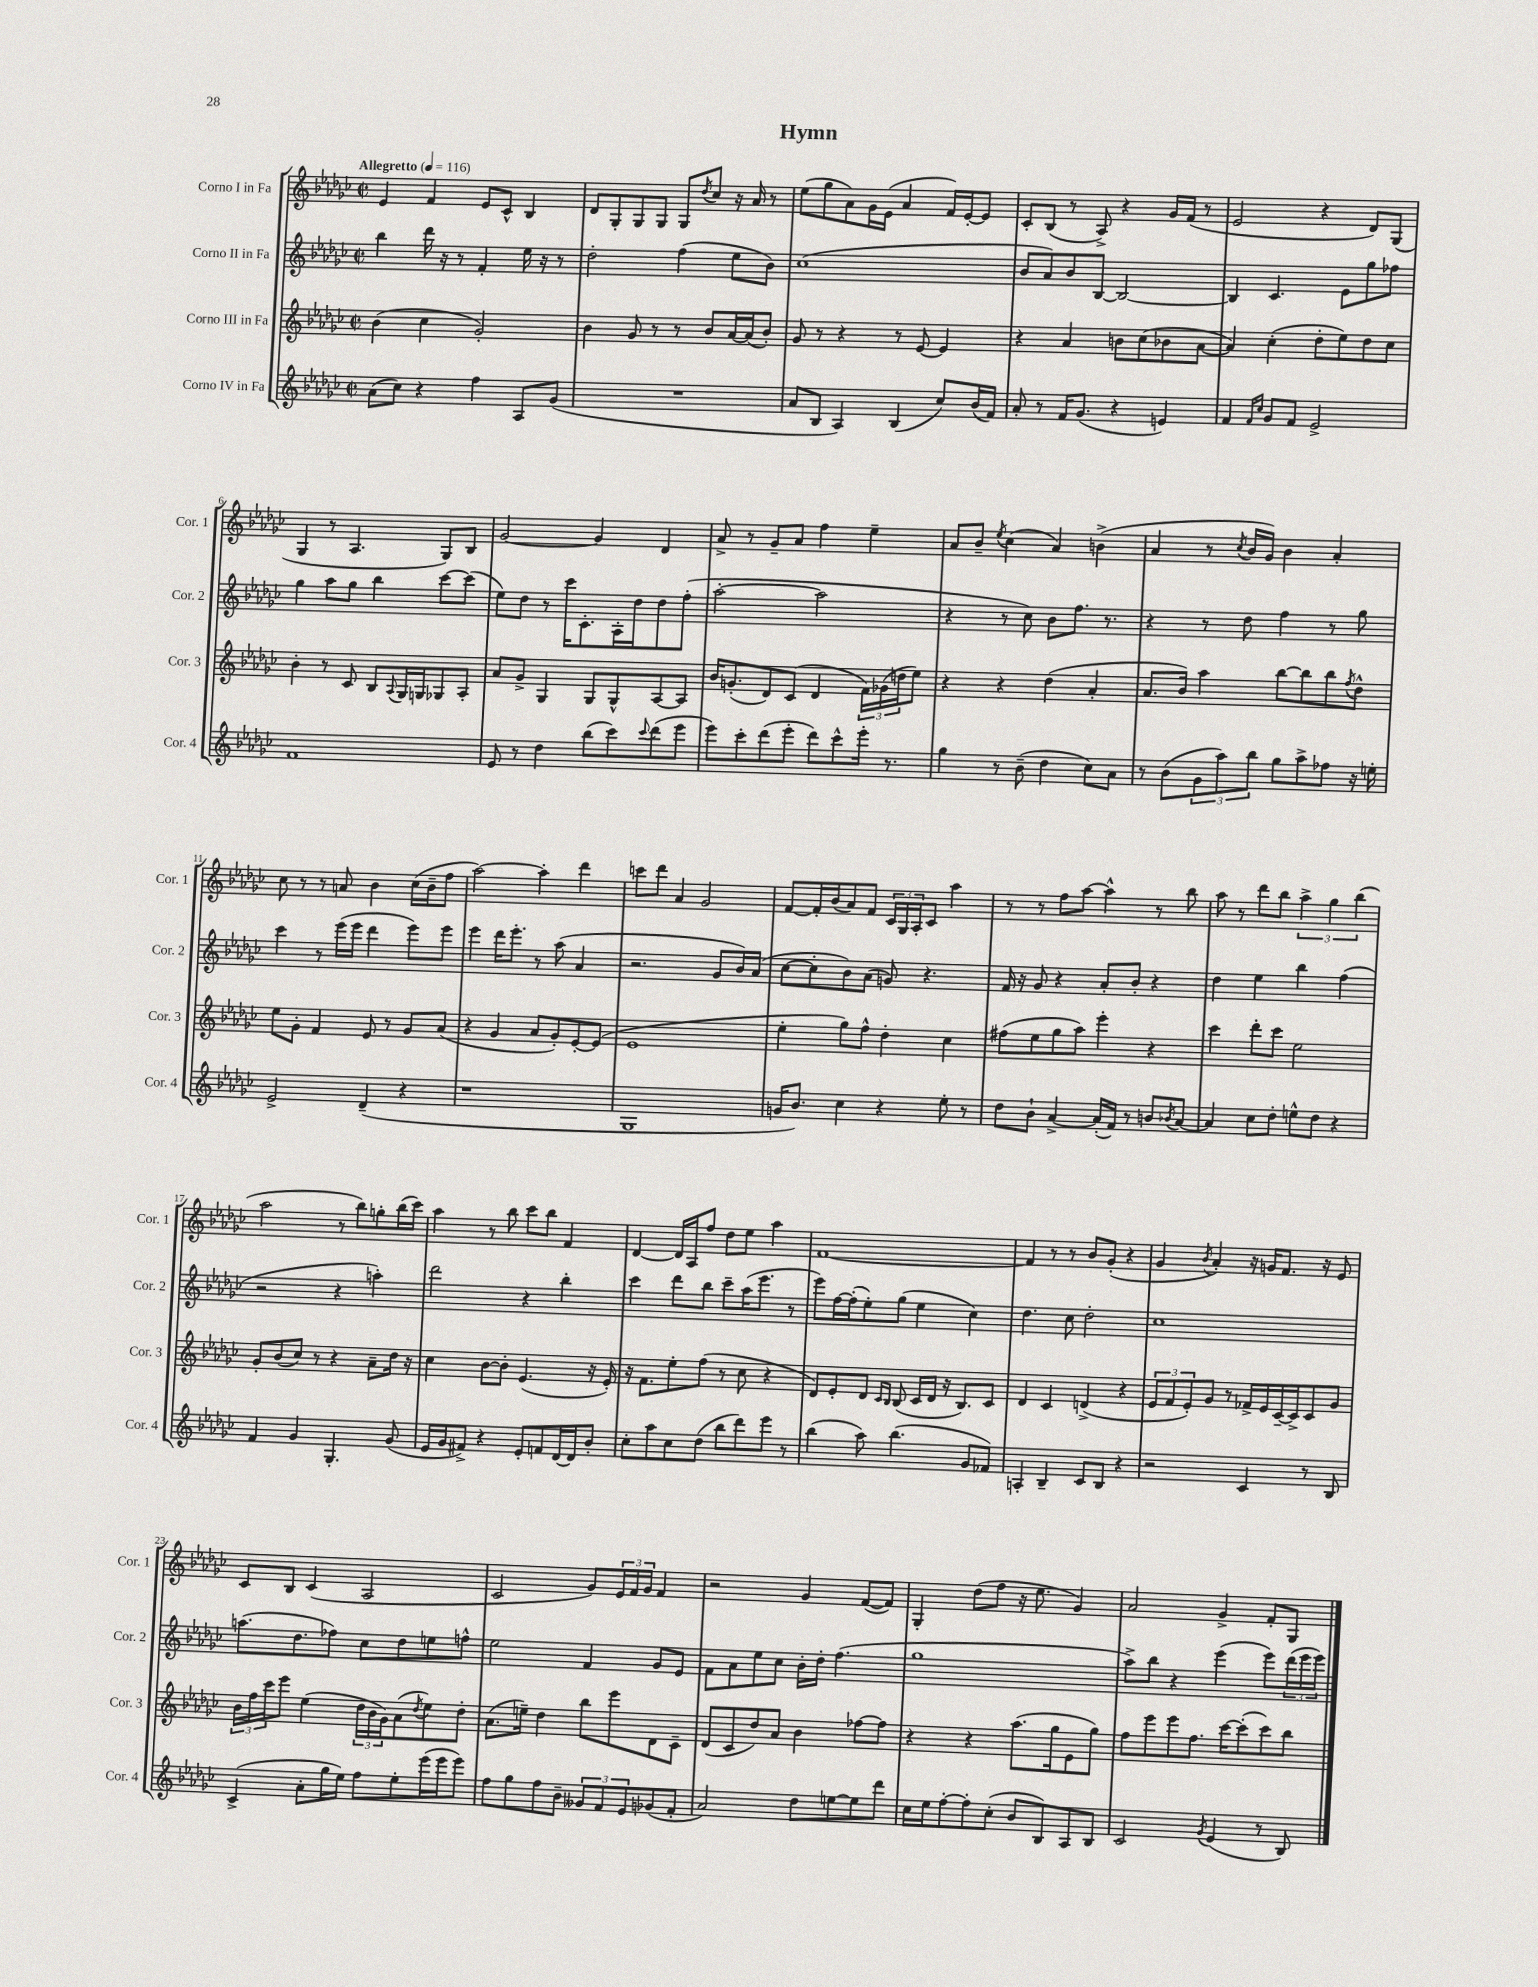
\header { title = "Hymn" }
<<
\new StaffGroup <<
\new Staff = "s0" \with { instrumentName = "Corno I in Fa" shortInstrumentName = "Cor. 1" } {
    \clef treble \key ges \major \defaultTimeSignature \time 2/2 \tempo "Allegretto" 4 = 116
    ees'4 f'4 ees'8 ces'8-^ bes4 |
    des'8 ges8-. ges8 ges8 ges8 \acciaccatura { des''8 } ces''8 r16 aes'16 r8 |
    ees''8( ges''8 aes'8) ges'16 ees'16( aes'4 f'16) ees'16~-. ees'8 |
    ces'8-. bes8( r8 aes8->) r4 ges'16 f'16( r8 |
    ees'2 r4 des'8) ges8( |
    ges4 r8 aes4. ges8) bes8 |
    ges'2~ ges'4 des'4 |
    aes'8-> r8 ges'8-- aes'8 f''4 ees''4-- |
    aes'8 bes'8-- \acciaccatura { ees''8 } ces''4( aes'4) b'4->( |
    aes'4 r8 \acciaccatura { ces''8 } bes'16 ges'16) bes'4 aes'4-. |
    ces''8 r8 r8 a'8 bes'4 ces''16( bes'16-- f''8 |
    aes''2~) aes''4-. des'''4 |
    c'''8 des'''8 aes'4 ges'2 |
    f'8~ f'16-. bes'16( aes'8) f'8 \tuplet 3/2 { ces'16 ges16 aes16-. } ces'8 aes''4 |
    r8 r8 f''8 aes''8~ aes''4-^ r8 bes''8 |
    aes''8 r8 des'''8 bes''8 \tuplet 3/2 { aes''4-> ges''4 bes''4( } |
    aes''2 r8 bes''8) g''8-. bes''16( ces'''16) |
    aes''4 r8 bes''8 ces'''8 bes''8 f'4 |
    des'4~ des'16 aes16 f''8 des''8 ees''8 aes''4 |
    f'1~ |
    f'4 r8 r8 bes'8 ges'8-.( r4 |
    ges'4 \acciaccatura { bes'8 } aes'4-.) r16 g'16 f'8. r16 ees'8 |
    ces'8 bes8 ces'4( aes2 |
    ces'2 ges'8) \tuplet 3/2 { ees'16 f'16 ges'16 } f'4 |
    r2 ges'4 f'8~( f'8) |
    ges4-. des''8( f''8 r16 ees''8. ges'4) |
    aes'2 ges'4-> f'8-. ges8 \bar "|." |
}
\new Staff = "s1" \with { instrumentName = "Corno II in Fa" shortInstrumentName = "Cor. 2" } {
    \clef treble \key ges \major \defaultTimeSignature \time 2/2
    bes''4 des'''16 r16 r8 f'4-. ees''16 r16 r8 |
    des''2-. f''4( ees''8 bes'8) |
    ces''1( |
    bes'8 aes'8) bes'8 bes8~ bes2~ |
    bes4 ces'4. ees'8 ges''8 fes''8 |
    ges''4 aes''8 ges''8 bes''4 ces'''8~ ces'''8( |
    ees''8) des''8 r8 ces'''16 ces'8.-. aes16-. des''16 des''8 f''8-.( |
    aes''2~-. aes''2 |
    r4 r8 ces''8) bes'8 f''8. r8. |
    r4 r8 des''8 f''4 r8 ges''8 |
    ces'''4 r8 ees'''16( ees'''16 des'''4 ees'''8) ees'''8 |
    ees'''4 des'''16 ees'''8.-. r8 aes''8( aes'4 |
    r2. ges'8 bes'16) aes'16( |
    ces''8~ ces''8-. bes'8) aes'8( g'8) r4. |
    f'16 r16 ges'8 r4 aes'8-. bes'8-. r4 |
    des''4 ees''4 bes''4 f''4( |
    r2 r4 a''4-.) |
    des'''2 r4 bes''4-. |
    ces'''4 des'''8 bes''8 ces'''8-- aes''16( ees'''8. r8 |
    ees'''8) f''16~ f''16-.( ees''8-.) ges''8( ees''4 ces''4) |
    des''4. ces''8 des''2-. |
    ces''1 |
    a''8.( des''8. fes''8) ces''8 des''8 e''8 f''8-^ |
    ees''2 f'4 ges'8 ees'8 |
    f'8 aes'8 ees''8 ces''8 bes'16-. des''16-. f''4.( |
    ges''1 |
    aes''8->) bes''8 r4 ees'''4( ees'''8) \tuplet 3/2 { des'''16( ees'''16 ees'''16) } \bar "|." |
}
\new Staff = "s2" \with { instrumentName = "Corno III in Fa" shortInstrumentName = "Cor. 3" } {
    \clef treble \key ges \major \defaultTimeSignature \time 2/2
    bes'4( ces''4 ges'2-.) |
    bes'4 ges'8 r8 r8 bes'8 aes'16~ aes'16( bes'8-.) |
    ges'8 r8 r4 r8 ees'8~ ees'4 |
    r4 aes'4 b'8 ces''8( bes'8 aes'8~ |
    aes'4) ces''4-.( des''8-. ees''8) des''8 ces''8 |
    bes'4-. r8 ces'8 bes8 \appoggiatura { aes8 } ges16 g16 ges8 aes8-. |
    aes'8 ges'8-> ges4 ges8 ges8-^ aes8~ aes8 |
    bes'16 g'8.-.( des'8) ces'8( des'4 \tuplet 3/2 { f'16) ges'16( d''16 } ees''8) |
    r4 r4 des''4( aes'4-. |
    aes'8. bes'16) aes''4 bes''8~ bes''8 bes''8 \acciaccatura { f''8 } des''8-^ |
    ees''8 ges'8-. f'4 ees'8 r8 ges'8 aes'8( |
    r4 ges'4 aes'8 ges'8-.) ees'8~-. ees'8( |
    ees'1 |
    ees''4-. ges''8) f''8-^ des''4-. ces''4 |
    fis''8( ees''8 ges''8 aes''8) ees'''4-. r4 |
    ces'''4 des'''8-. ces'''8 ees''2 |
    ges'8-. bes'8( ces''8) r8 r4 aes'8-- des''16 r16 |
    ces''4 bes'8~ bes'8-. ees'4.( r16 ees'16-.) |
    r16 f'8. ees''8-. f''8( r8 ces''8 r4 |
    des'8) ees'8-. des'8 \grace { ces'16 bes16 } bes8( ces'16 des'16 r16 bes8.) ces'8 |
    des'4 ces'4 d'4->( r4 |
    \tuplet 3/2 { ees'8 f'8 ees'8-.) } ges'8 r8 fes'16-> ees'16 ces'16~-- ces'16-> ces'8 ges'8 |
    \tuplet 3/2 { bes'16 f''16 ces'''16 } ees'''8 ees''4( \tuplet 3/2 { des''16 bes'16 ges'16) } aes'8( \acciaccatura { des''8 } ees''8) des''8-. |
    aes'8.( e''16--) des''4 bes''8 ees'''8 des'8 ces'8-- |
    des'8( ces'8 des''8) aes'8 bes'4 fes''8~ fes''8 |
    r4 r4 aes''8.( ges''16 ees'8 ges''8) |
    f''8 ees'''8 ees'''8 f''8. ces'''16~ ces'''8-.( ces'''8) bes''8 \bar "|." |
}
\new Staff = "s3" \with { instrumentName = "Corno IV in Fa" shortInstrumentName = "Cor. 4" } {
    \clef treble \key ges \major \defaultTimeSignature \time 2/2
    aes'8( ces''8) r4 f''4 aes8 ges'8( |
    R1 |
    aes'8 bes8 aes4) bes4( ces''8) bes'16( f'16) |
    aes'8-. r8 f'16 ges'8.( r4 e'4) |
    f'4 \grace { f'16 ces''16 } ges'8 f'8 ees'2-> |
    f'1 |
    ees'8 r8 des''4 bes''8( ces'''8) \appoggiatura { ces'''8 } des'''8( ees'''8 |
    ees'''8) ces'''8-. des'''8( ees'''8-. des'''8) ces'''8-^ ees'''16-. r8. |
    ges''4 r8 bes'8--( des''4 ces''8) aes'8 |
    r8 bes'8( \tuplet 3/2 { ges'8 aes''8) bes''8 } ges''8 aes''8-> fes''8 r16 e''16-. |
    ees'2-> des'4--( r4 |
    r1 |
    ges1 |
    g'16 bes'8.) ces''4 r4 ees''8-. r8 |
    des''8 bes'8-! aes'4~-> aes'16-.( f'16) r8 b'8 \acciaccatura { bes'8 } aes'8~ |
    aes'4 ces''8 des''8-. e''8-^ des''8 r4 |
    f'4 ges'4 ges4.-. ges'8( |
    ees'16 ges'16 fis'8->) r4 ees'8-. f'8 des'16~ des'16 bes'8-. |
    ces''8-. aes''8 ces''8 des''8( bes''8 des'''8) ees'''8 r8 |
    bes''4( aes''8) bes''4.( ges'8 fes'8) |
    a4-. bes4-- ces'8 bes8 r4 |
    r2 ces'4 r8 bes8 |
    ces'4->( aes'8-. ges''16 ees''16) f''8 ees''8-. ees'''16( ees'''16 ees'''8) |
    f''8 ges''8 f''8 bes'8-- \tuplet 3/2 { geses'8 f'8 ees'8 } ges'8( f'8-. |
    aes'2) des''8 e''8~ e''8 des'''8 |
    ces''16 ees''16 f''8~-. f''8-. ces''8-.( bes'8 bes8) aes8 bes8 |
    ces'2 \acciaccatura { ges'8 } ees'4( r8 bes8) \bar "|." |
}
>>
>>
